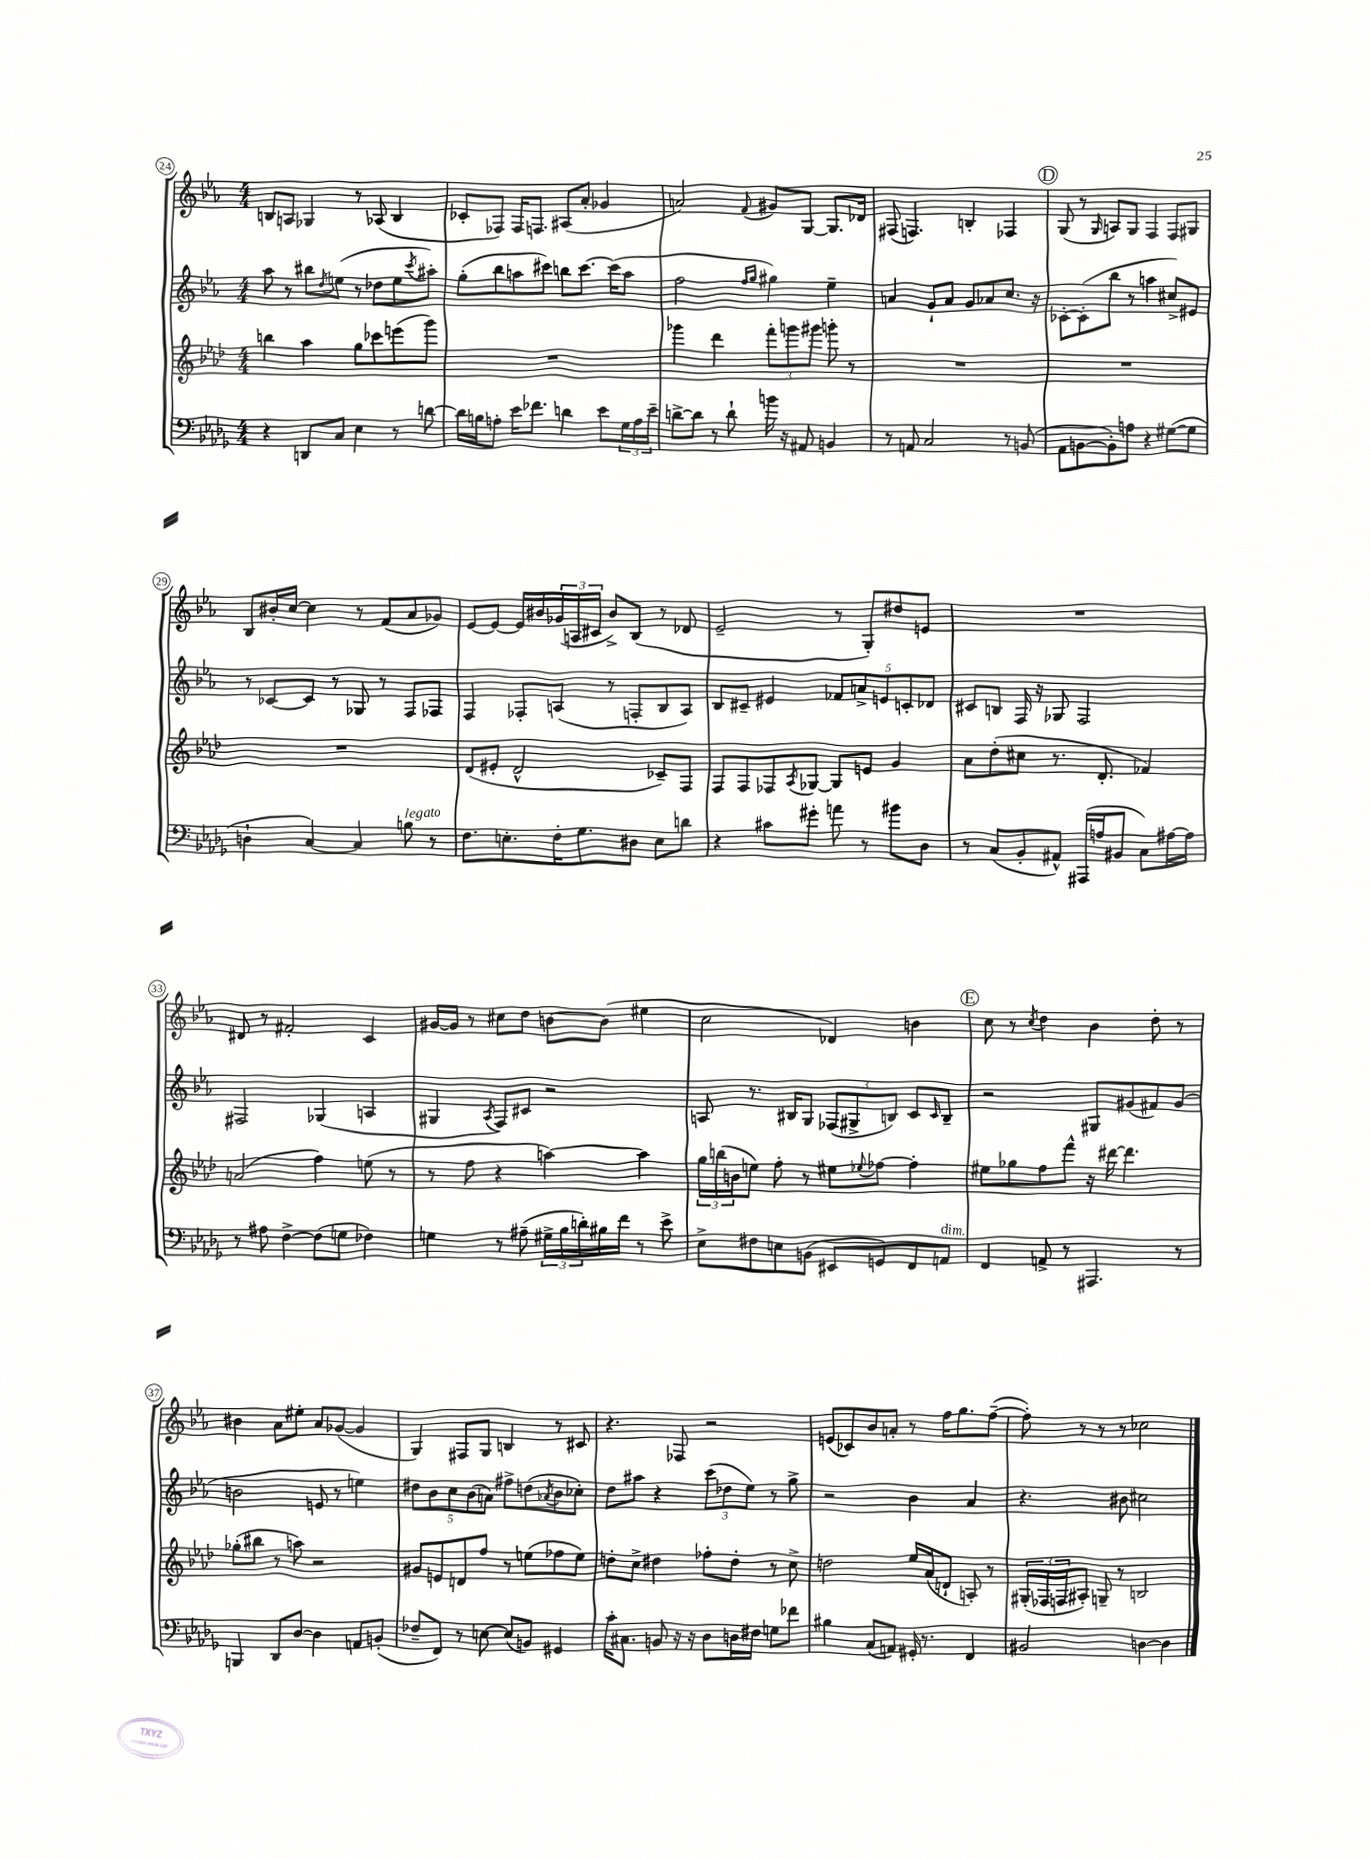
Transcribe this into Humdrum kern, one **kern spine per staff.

**kern	**kern	**kern	**kern
*staff4	*staff3	*staff2	*staff1
*clefF4	*clefG2	*clefG2	*clefG2
*k[b-e-a-d-g-]	*k[b-e-a-d-]	*k[b-e-a-]	*k[b-e-a-]
*M4/4	*M4/4	*M4/4	*M4/4
4r	4bb\	8aa-\	8B/L
.	.	8r	8A/J
8DD/L	4aa-\	8bb#\L	4G-/
.	.	8qdd/	.
8C/J	.	(8ee\J	.
4E-\	8gg\L	8r	8r
.	8ccc-\	8dd-\L	(8A-/
8r	(8eee\	8ee\	4B/
.	.	8qccc/	.
[8d\	8ggg\J)	8aa#'\J)	.
=	=	=	=
16d\]LL	1r	(8gg'\L	8c-'/L
16B\J	.	.	.
8A'\J	.	8bb-\	8F-/J)
16e-\LK	.	8aa\	16F-/LK
8.f-\J	.	.	8.F/J
.	.	8ccc#\J)	.
4d\	.	8bb\L	(8A#/L
.	.	[8.ccc#\J	8a-'/J
8e-\L	.	.	4g-/
.	.	(16ccc#\]LK	.
24G-\L	.	8aa\J	.
24A\	.	.	.
24e-~\JJ	.	.	.
=	=	=	=
[8d^\L	4ggg-\	2ff\	2a/)
8d\]J	.	.	.
8r	4ddd-\	.	.
8d`\	.	.	.
.	.	16qqff/LL	.
.	.	16qqgg/JJ	8qqf/
16b\	12fff'\L	4gg#\)	8g#/L
16r	.	.	.
.	12ggg\	.	.
8AA#/	.	.	[8G/J
.	12ggg#\J	.	.
4BB/	8ggg'\	4ee-~\	8.G/]L
.	8r	.	.
.	.	.	16d-/Jk
=	=	=	=
8r	1r	4a/	(8F#/
8AA/	.	.	4.F/)
2C/	.	8g`/L	.
.	.	8a/J	.
.	.	8g/L	4B'/
.	.	8a-/	.
8r	.	8.cc/J	4F-/
(8BB/	.	.	.
.	.	16r	.
=	=	=	=
8AA-\L	1r	[8c-'\L	(8G/
[8BB\	.	(8c-'\]	8r
.	.	.	16qqG/
8BB'\])	.	8bb-\J	8A/L)
8A\J	.	8r	8G/J
4r	.	4aa\	4F/
([8G#\L	.	8cc#^/L)	8F/L
8G#\]J	.	8e#/J	8G#/J
=	=	=	=
4D`\	1r	8r	8B-/L
.	.	[8c-/L	16b#'/L
.	.	.	[16cc/JJ
[4C/)	.	8c-/]J	4cc\]
.	.	8r	.
4C/]	.	8G-/	8r
.	.	8r	(8f/L
8B\	.	8F/L	8a-/
8r	.	8F-/J	8g-/J)
=	=	=	=
8.F\L	(8d-/L	4F/	[8e-/L
.	8e#'/J	.	8e-/_J
8.E'\	.	.	.
.	2d-^^/	8F-'/L	16e-/]LL
.	.	.	16b#/
16F'\K	.	(8A/J	(24g-/
.	.	.	24A/
8.G-\	.	.	.
.	.	.	24c#/JJ
.	.	8r	8b#^/L)
8D#\J	.	8F'/L	(8B-/J
8E\L	8c-~/L)	8B-/	8r
8d\J	8F/J	8A/J)	8d-/
=	=	=	=
4r	8F/L	8B-/L	2e-~/
.	8F/	8c#~/J	.
8c#\L	8F-/	4e#/	.
.	8qA-/	.	.
8g#'\J	[8G-/J	.	.
8a\	8G-/]L	10f-/L	8r
.	.	10a^/	.
8r	8e/J	.	8G'/L)
.	.	10e/	.
8b#\L	4g/	.	8dd#/
.	.	10c'/	.
8D-\J	.	.	8e/J
.	.	10d-/J	.
=	=	=	=
8r	8a-\L	8c#/L	1r
(8C/L	(8dd-'\	8B/J	.
8BB-'/	8cc#\J	16F/	.
.	.	16r	.
8AA#^^/J)	8.r	8G-/	.
(16AAA#/LL	.	2F/	.
16A/J	8.d-'/	.	.
8BB#/J	.	.	.
8C\L)	4f-/)	.	.
[16A#\L	.	.	.
16A#\]JJ	.	.	.
=	=	=	=
8r	(2a/	2F#/	8d#/
8A#\	.	.	8r
[4F^\	.	.	2f#'/
(8F\]L	4ff\)	(4G-/	.
8G\J	.	.	.
4F-\)	(8ee\	4A/	4c/
.	8r	.	.
=	=	=	=
4G\	8r	4G#/	[16g#/LL
.	.	.	16g#/]JJ
.	8ff\	.	8r
.	.	8qA-/	.
8r	4r	8F/L)	8cc#\L
(8A#~\	.	8c#/J	8dd\J
24G#^\LL	[4aa\)	2r	[8b\L
24B-\	.	.	.
24d'\)	.	.	.
16B#\	.	.	(8b\]J
16f\JJ	.	.	.
8r	4aa\]	.	4ee#\
8e-^\	.	.	.
=	=	=	=
8E-^\L	24gg\LL	8A/	2cc\
.	(24bb\	.	.
.	24b\J	.	.
8F#\	8ee\J)	8.r	.
8E\	8ff'\	.	.
.	.	16B#/LK	.
(8BB\J	8r	8G/J	.
8EE#/L	8ee#\L	(12F-/L	4d-/)
.	.	12G#^/	.
.	8qqee-/	.	.
8GG/)	[8ff-\J	.	.
.	.	12B/J)	.
8FF/	4ff-'\]	8c/L	4b\
.	.	16qqc/	.
8AA/J	.	8B~/J	.
=	=	=	=
4FF/	8ee#\L	2r	8cc\
.	8gg-\	.	8r
.	.	.	8qcc/
8AA^/	8ff\	.	4dd\
8r	8fff^^\J	.	.
4.AAA#/	16r	8G#/L	4b-\
.	[16ddd#\	.	.
.	4.ddd#\]	(8g#/	.
.	.	8f#/)	8dd'\
8r	.	(8g#/J	8r
=	=	=	=
4BBB/	(8gg-'\L	2b\	4b#\
.	8bb#\J	.	.
8DD-/L	8r	.	8a-\L
[8D-/J	8aa\)	.	8ee#'\J
4D-\]	2r	8e/	8a-/L
.	.	8r	([8g-/J
8AA/L	.	4ee\)	4g-/]
(8BB'/J	.	.	.
=	=	=	=
8F-~/L	8g#/L	10dd#\L	4G/)
.	.	10b-\	.
8FF/J)	8e/	.	.
.	.	10cc\	.
8r	8d/	.	8F#/L
.	.	(10b-\	.
[8E\	8ff/J	.	8G/J
.	.	10a\J)	.
(8E/]L	8r	8ff#^\L	4B/
8BB/J)	(8ee\L	(8dd\	.
.	.	8qa-/	.
4GG#/	8ff-\	8b-\	8r
.	8ee\J)	8cc-'\J)	8c#/
=	=	=	=
16c'\LK	8dd'\L	8dd\L	4.r
8.C#\J	.	.	.
.	8cc^\J	8aa#\J	.
8BB/	4dd#\	4r	.
16r	.	.	8F-/
16r	.	.	.
8D-\L	8ff-'\L	(12ccc\L	2r
.	.	12dd-\	.
16D\L	8dd#'\J	.	.
.	.	12ee-\J)	.
16F#\JJ	.	.	.
8G\L	8r	8r	.
8f-\J	8cc^\	8gg^\	.
=	=	=	=
4B#\	2dd\	2r	(8e/L
.	.	.	8c-/)
(8C/L	.	.	8b-/
8AA/J)	.	.	8a'/J
16GG#'/	16ee-/LL	4b-\	8r
8.r	(16a-/J	.	.
.	8d`/J	.	16ff\LK
.	.	.	8.gg\
4FF/	8A'/)	4a-/	.
.	8r	.	([8ff~\J
=	=	=	=
2BB#/	(24G#'/LL	4.r	8ff'\])
.	24F-/	.	.
.	24F/J	.	.
.	8A#'/J)	.	8r
.	8G~/	.	8r
.	8r	8b#\	8r
[4D\	2B/	2cc#\	2cc-\
4D\]	.	.	.
==	==	==	==
*-	*-	*-	*-
